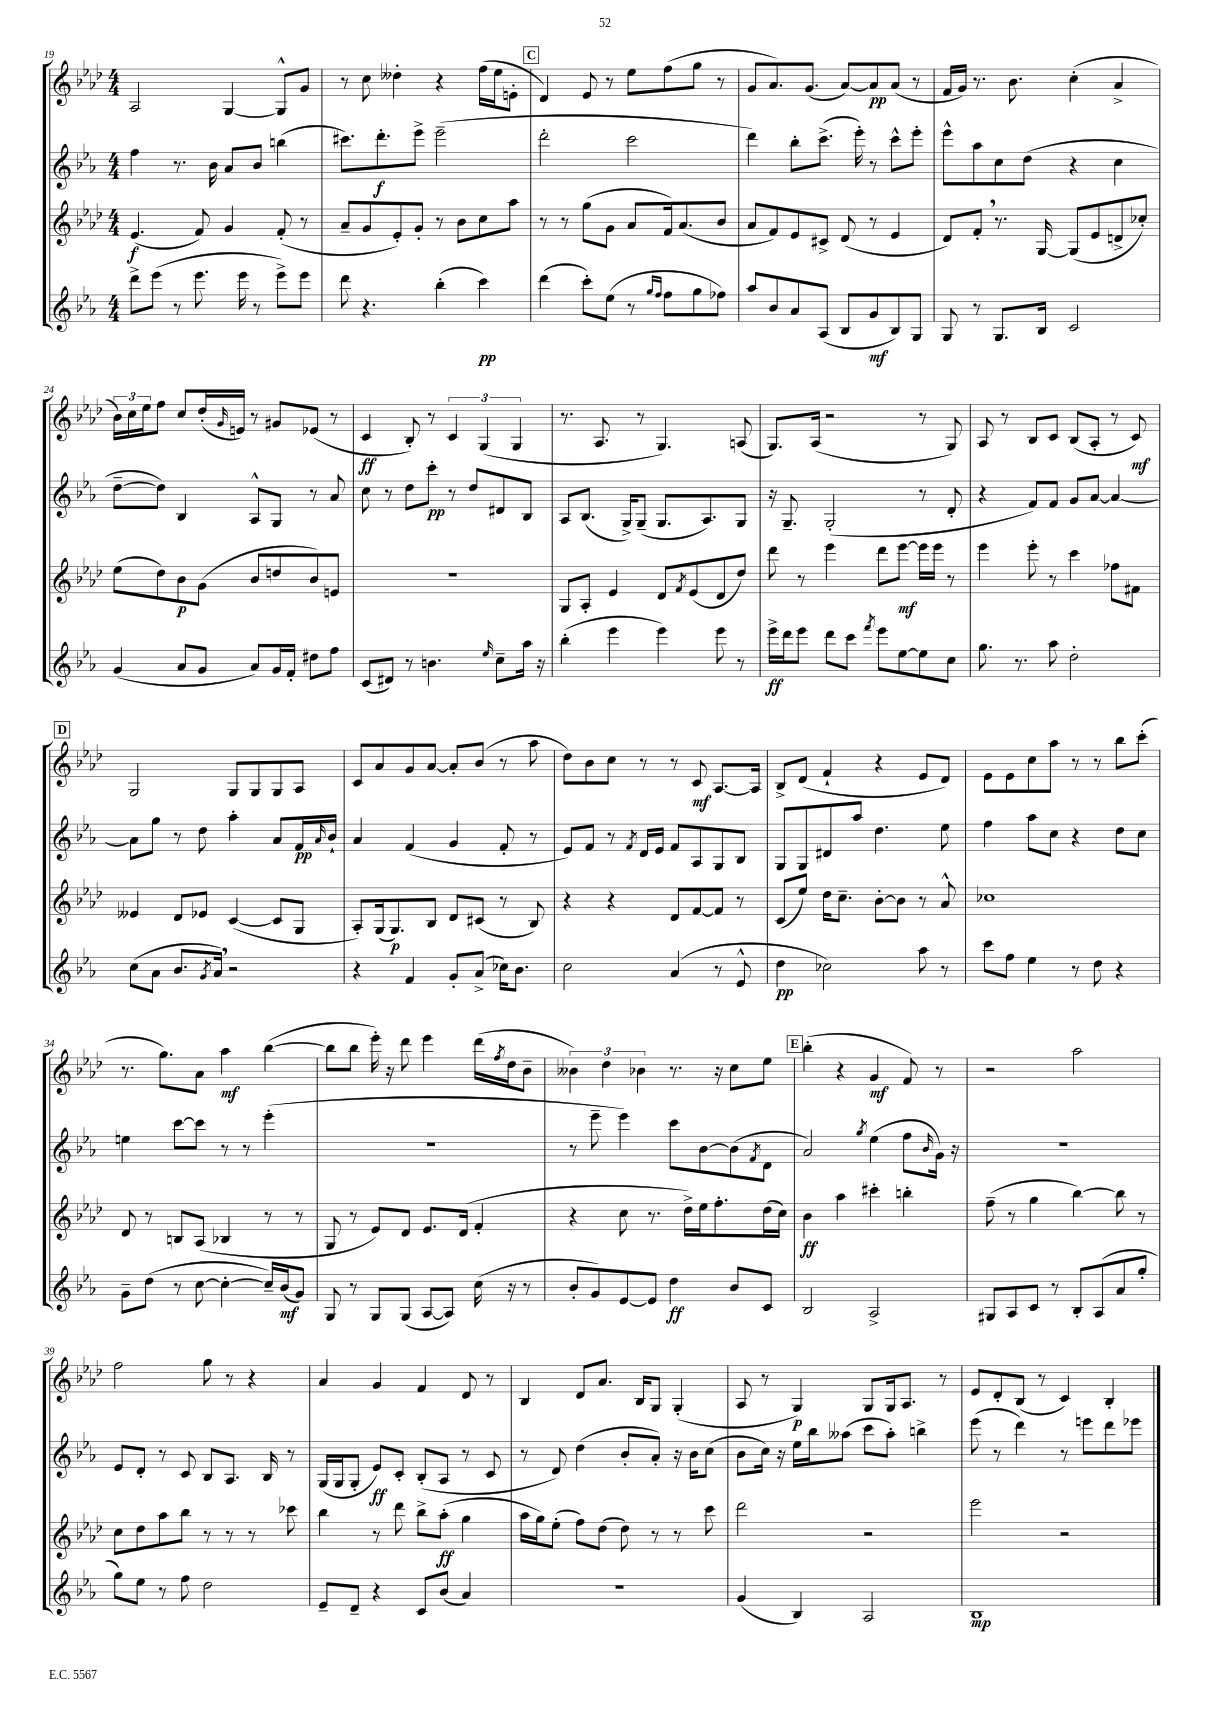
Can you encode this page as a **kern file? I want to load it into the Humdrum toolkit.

**kern	**kern	**kern	**kern
*staff4	*staff3	*staff2	*staff1
*clefG2	*clefG2	*clefG2	*clefG2
*k[b-e-a-]	*k[b-e-a-d-]	*k[b-e-a-]	*k[b-e-a-d-]
*M4/4	*M4/4	*M4/4	*M4/4
8ddd^	(4.e-	4ff	2A-
(8eee-	.	.	.
8r	.	8.r	.
8.eee-	8f)	.	.
.	.	16b-	.
.	4g	8a-	[4G
16eee-	.	.	.
8r	.	8b-	.
8eee-^)	(8f'	(4bb	8G^^]
8eee-	8r	.	8g
=	=	=	=
8ddd	8a-~	8.ccc#)	8r
4.r	8g	.	8cc
.	.	8.ddd'	.
.	8e-')	.	4dd--'
.	8g'	8eee-^	.
(4bb-'	8r	(2eee-~	4r
.	8b-	.	.
4ccc)	8cc	.	(16ff
.	.	.	16ee-
.	8aa-	.	8e'
=	=	=	=
(4ddd	8r	2ddd'	4d-)
.	8r	.	.
8ccc')	(8gg	.	8e-
(8ee-	8g	.	8r
8r	8a-	2ccc	8ee-
16qqgg	.	.	.
16qqff	.	.	.
8ff	16f)	.	(8ff
.	(8.a-	.	.
8gg	.	.	8gg
8ff-)	8b-	.	8r
=	=	=	=
8aa-	8a-	4ddd)	8g
8b-	8f)	.	8.a-)
8a-	8e-	8bb-'	.
.	.	.	(8.g
(8A-	8c#^	(8.ccc^	.
8B-	(8d-	.	[8a-)
.	.	16eee-')	.
8g	8r	8r	8a-]
8B-)	4e-	8ccc^^	(8a-
8G	.	8eee-'	8r
=	=	=	=
8G	8d-)	8eee-^^	16f
.	.	.	16g)
8r	8f'	8aa-	8.r
8.G	8.r	8cc	.
.	.	.	8.b-
.	.	(8dd	.
16B-	[16G	.	.
2c	(8G]	4r	(4cc'
.	8e-	.	.
.	8d^	4cc	4a-^
.	8cc-')	.	.
=	=	=	=
(4g	(8ee-	[8dd~	24b-)
.	.	.	24cc
.	.	.	24ee-
.	8dd-)	8dd])	8ff
8a-	8b-	4B-	8cc
8g	(8g	.	(16dd-'
.	.	.	16qqg
.	.	.	16e)
8a-)	8b-	8A-^^	8r
16g	8dd	8G	8g#
16f'	.	.	.
8dd#	8b-)	8r	(8e-
8ff	8e	8a-	8r
=	=	=	=
(8c	1r	8cc	4c
8d#)	.	8r	.
8r	.	8dd	8B-')
4.b	.	8ccc'	8r
.	.	8r	6c
.	.	8dd	.
.	.	.	(6G
16qqee-	.	.	.
8cc~	.	8d#	.
.	.	.	6G
16aa-	.	8B-	.
16r	.	.	.
=	=	=	=
(4bb-'	8G	8A-	8.r
.	8A-'	(8.B-	.
.	.	.	8.A-
4eee-	4e-	.	.
.	.	16G^)	.
.	.	(8G~	8r
4eee-)	8d-	8.G	4.G)
.	8qf	.	.
.	(8e-	.	.
.	.	8.A-)	.
8eee-	8d-	.	.
8r	8dd-)	8G	(8A
=	=	=	=
16eee-^	8ddd-	16r	8.G)
16ddd	.	8.G~	.
8eee-	8r	.	.
.	.	.	(16A-
8ddd	4eee-	(2G'	2r
8ccc	.	.	.
8qfff	.	.	.
8eee-	8ddd-	.	.
[8ee-	[8eee-	.	.
8ee-]	16eee-]	8r	8r
.	16eee-	.	.
8cc	8r	8d'	8G)
=	=	=	=
8.gg	4eee-	4r	8A-
.	.	.	8r
8.r	.	.	.
.	8eee-'	8f)	8B-
8aa-	8r	8f	8c
2dd'	4ccc	8g	(8B-
.	.	[8a-	8A-'
.	8ff-	4a-_	8r
.	8f#	.	8c)
=	=	=	=
(8cc	4e--	8a-]	2G
8a-	.	8gg	.
8.b-	8d-	8r	.
.	8e-	8dd	.
8qg	.	.	.
16a-)	.	.	.
2r	([4c	4aa-'	8G
.	.	.	8G
.	8c]	8a-	8G
.	8G	16f	8A-
.	.	16qqa-	.
.	.	16b-`	.
=	=	=	=
4r	8A-')	4a-	8c
.	(16G	.	8a-
.	8.G)	.	.
4f	.	(4f	8g
.	8B-	.	[8a-
8g'	8d-	4g	8a-']
(8a-^	(8c#	.	(8b-
16cc-)	8r	8f'	8r
8.b-	.	.	.
.	8B-)	8r	8aa-
=	=	=	=
2cc	4r	8e-)	8dd-)
.	.	8f	8b-
.	4r	8r	8cc
.	.	8qf	.
.	.	16d	8r
.	.	16e-	.
(4a-	8d-	8f	8r
.	[8f	8A-	8c
8r	8f]	8G	[8.A-
8e-^^	8r	8B-	.
.	.	.	16A-]
=	=	=	=
4dd	(8c	8G	8B-^
.	8ee-)	8G	(8d-
2cc-)	16dd-	8d#	4f`
.	8.cc~	.	.
.	.	8aa-	.
.	[8b-'	4.dd	4r
.	8b-]	.	.
8aa-	8r	.	8e-
8r	8a-^^	8ee-	8d-)
=	=	=	=
8ccc	1cc-	4ff	8e-
8ff	.	.	8e-
4ee-	.	8aa-	8cc
.	.	8cc	8aa-
8r	.	4r	8r
8dd	.	.	8r
4r	.	8dd	8bb-
.	.	8cc	(8ccc'
=	=	=	=
8g~	8d-	4ee	8.r
(8dd	8r	.	.
.	.	.	8.gg)
8r	8B	[8ccc	.
[8cc	(8A-	8ccc]	8a-
4cc'_	4B-	8r	4aa-
.	.	8r	.
16cc~])	8r	(4eee-'	([4bb-
(16b-	.	.	.
8g)	8r	.	.
=	=	=	=
8G	8G	1r	8bb-]
8r	8r	.	8bb-
8G	8e-)	.	16eee-')
.	.	.	16r
(8G	8d-	.	8ddd-
[8A-	8.e-	.	4eee-
8A-])	.	.	.
.	(16d-	.	.
(16cc	4f'	.	(16ddd-
.	.	.	8qff
16r	.	.	16dd-
8r	.	.	8b-~
=	=	=	=
8b-'	4r	8r	6b--)
8g)	.	8eee-~	.
.	.	.	6dd-
[8e-	8cc	4eee-)	.
.	.	.	6b-
8e-]	8.r	.	.
4dd	.	8ccc	8.r
.	16dd-^)	.	.
.	16ee-	[8b-	.
.	8.ff'	.	16r
8b-	.	(8b-]	8cc
.	.	8qf	.
8c	(16dd-	8d	8ee-
.	16cc)	.	.
=	=	=	=
2B-	4b-	2a-)	(4bb-'
.	4aa-	.	4r
.	.	8qgg	.
2A-^	4ccc#'	(4ee-	4g
.	4bb'	8ff	8f)
.	.	16qqb-	.
.	.	16g)	8r
.	.	16r	.
=	=	=	=
8G#	(8ff~	1r	2r
8A-	8r	.	.
8c	4gg	.	.
8r	.	.	.
8B-'	[4bb-)	.	2aa-
(8A-	.	.	.
8a-	8bb-]	.	.
8gg'	8r	.	.
=	=	=	=
8gg)	8cc	8e-	2ff
8ee-	8dd-	8d'	.
8r	8aa-	8r	.
8ff	8bb-	8c	.
2dd	8r	8B-	8gg
.	8r	8.A-	8r
.	8r	.	4r
.	.	16B-	.
.	8ccc-	8r	.
=	=	=	=
8e-~	4bb-	(16G	4a-
.	.	16G	.
8d~	.	8G'	.
4r	8r	8e-)	4g
.	8ddd-	8c'	.
8c	8bb-^	(8B-'	4f
(8b-	(8aa-'	8A-	.
4a-)	4gg	8r	8d-
.	.	8c	8r
=	=	=	=
1r	16aa-	8r	4B-
.	16gg)	.	.
.	(8ee-'	8d)	.
.	8ff)	(4dd	8d-
.	(8dd-	.	8.a-
.	8dd-)	8b-'	.
.	.	.	16B-
.	8r	8a-')	8G
.	8r	16r	(4G'
.	.	16b-	.
.	8ccc	(8cc	.
=	=	=	=
(4g	2ddd-	8b-	8A-
.	.	16cc)	8r
.	.	16r	.
4B-)	.	16ee-	4G)
.	.	16bb-	.
.	.	(8aa--	.
2A-	2r	8ccc	8G
.	.	8aa--')	16G
.	.	.	8.A-
.	.	4bb^	.
.	.	.	8r
=	=	=	=
1B-	2eee-	(8eee-	8e-
.	.	8r	8d-'
.	.	4ddd)	(8B-
.	.	.	8r
.	2r	8r	4c)
.	.	8eee	.
.	.	8ddd	4B-'
.	.	8eee-	.
==	==	==	==
*-	*-	*-	*-
